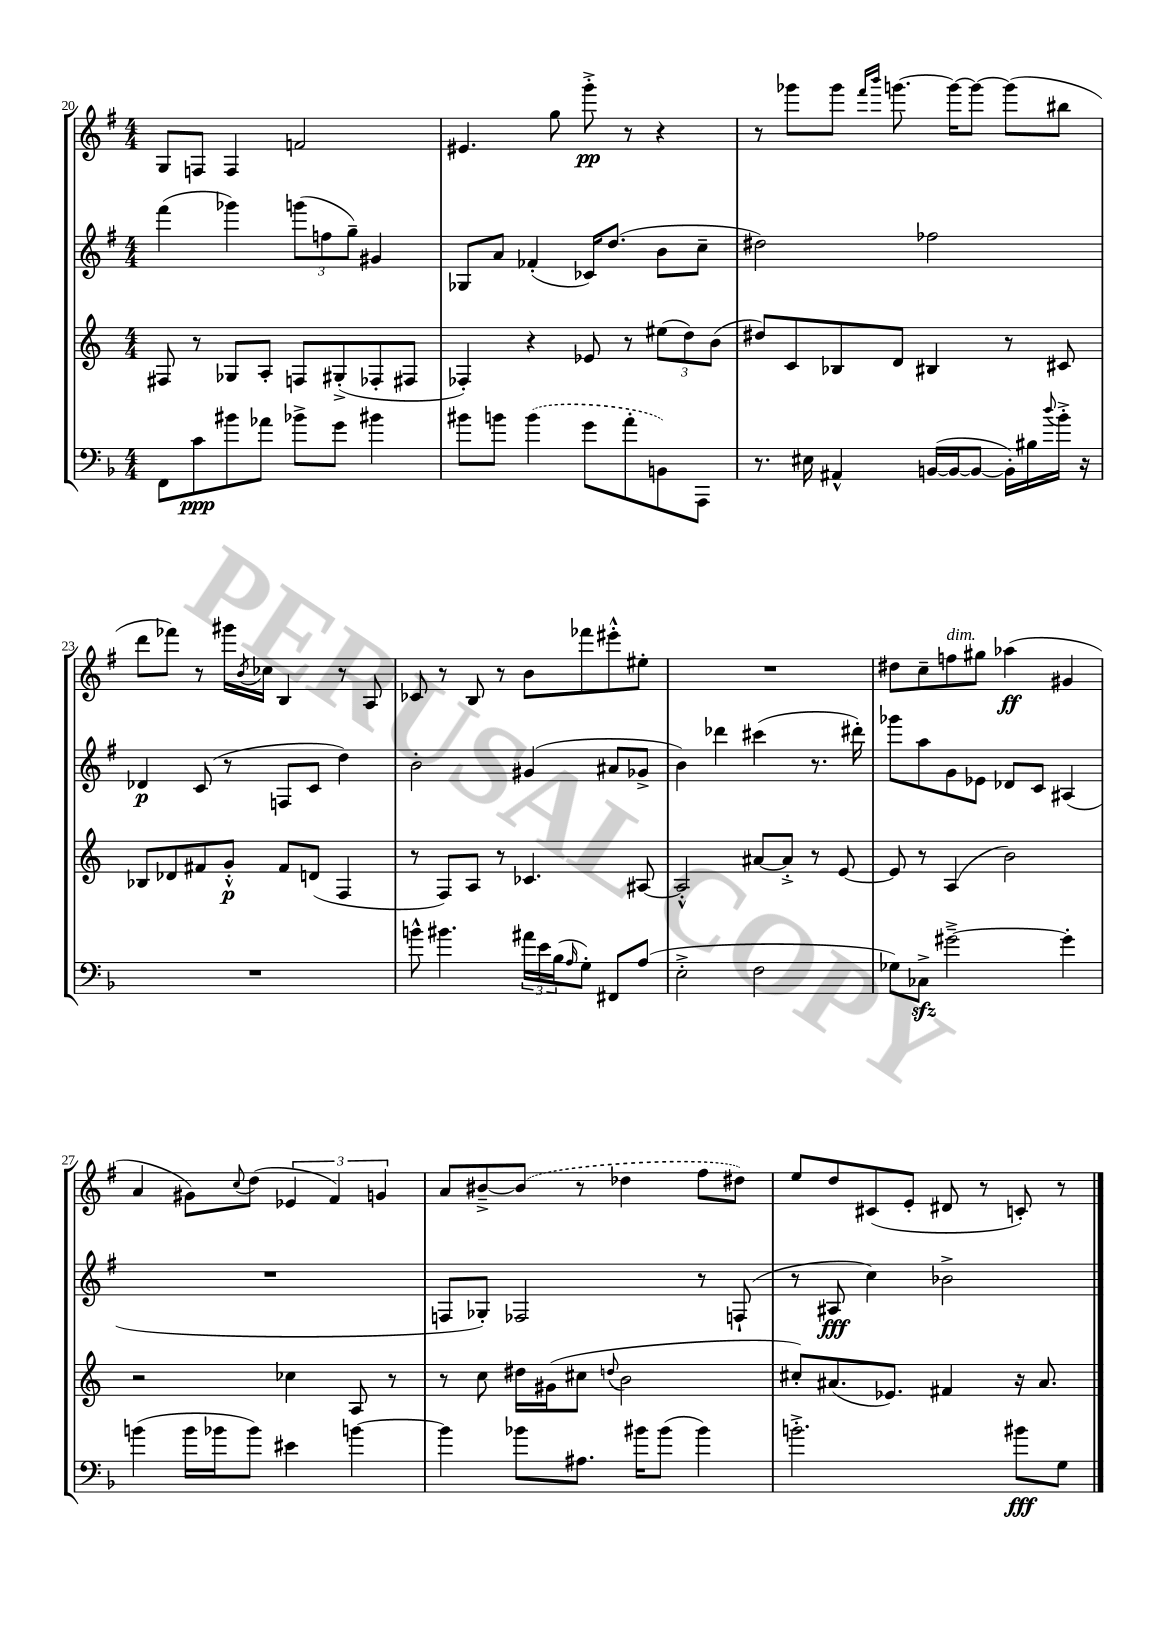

**kern	**kern	**kern	**kern
*staff4	*staff3	*staff2	*staff1
*clefF4	*clefG2	*clefG2	*clefG2
*k[b-]	*k[]	*k[f#]	*k[f#]
*M4/4	*M4/4	*M4/4	*M4/4
8FF	8F#	(4fff#	8G
8c	8r	.	8F
8b#	8G-	4ggg-)	4F
8a-	8A'	.	.
8b-^	8F	(12ggg	2f
.	.	12ff	.
8g	(8G#'^	.	.
.	.	12gg~)	.
4b#	8F-'	4g#	.
.	8F#	.	.
=	=	=	=
8b#	4F-')	8G-	4.e#
8b	.	8a	.
(4b	4r	(4f-'	.
.	.	.	8gg
8g	8e-	16c-)	8ggg'^
.	.	(8.dd	.
8a'	8r	.	8r
8BB)	(12ee#	8b	4r
.	12dd)	.	.
8AAA	.	8cc~	.
.	(12b	.	.
=	=	=	=
8.r	8dd#)	2dd#)	8r
.	8c	.	8ggg-
16E#	.	.	.
4AA#^^	8B-	.	8ggg-
.	.	.	16qqfff#
.	.	.	16qqbbb
.	8d	.	[8.ggg
([16BB	4B#	2ff-	.
16BB_	.	.	16ggg_
8BB_	.	.	8ggg_
16BB'])	8r	.	(8ggg]
16B#	.	.	.
8qqdd	.	.	.
16b-'^	8c#	.	8bb#
16r	.	.	.
=	=	=	=
1r	8B-	4d-	8ddd
.	8d-	.	8fff-)
.	8f#	(8c	8r
.	8g'^^	8r	16ggg#
.	.	.	8qb
.	.	.	16cc-
.	8f#	8F	4B
.	(8d	8c	.
.	4F	4dd)	8r
.	.	.	8A
=	=	=	=
8b^^	8r	2b'	8c-
4.b#	8F)	.	8r
.	8A	.	8B
.	8r	.	8r
24a#	4.c-	(4g#	8b
24e	.	.	.
(24B-	.	.	.
16qqA	.	.	.
8G')	.	.	8fff-
8FF#	.	8a#	8eee#'^^
(8A	[8A#	8g-^	8ee#'
=	=	=	=
2E'^	2A#'^^]	4b)	1r
.	.	4ddd-	.
2F	[8a#	(4ccc#	.
.	8a#'^]	.	.
.	8r	8.r	.
.	[8e	.	.
.	.	16ddd#')	.
=	=	=	=
8G-)	8e]	8ggg-	8dd#
8C-^	8r	8aa	8cc~
[2g#~^	(4A	8g	8ff
.	.	8e-	8gg#
.	2b)	8d-	(4aa-
.	.	8c	.
4g#']	.	(4A#	4g#
=	=	=	=
(4b	2r	1r	4a
16b	.	.	8g#)
16b-	.	.	.
.	.	.	8qqcc
8b-)	.	.	(8dd
4e#	4cc-	.	6e-
.	.	.	6f#)
[4b	8A	.	.
.	.	.	6g
.	8r	.	.
=	=	=	=
4b]	8r	8F	8a
.	8cc	8G-')	[8b#~^
8b-	16dd#	2F-	(8b#]
.	(16g#	.	.
8.A#	8cc#	.	8r
.	8qqdd	.	.
.	2b	.	4dd-
16b#	.	.	.
(8b#	.	.	.
4b#)	.	8r	8ff#
.	.	(8F`	8dd#)
=	=	=	=
2.b'^	8cc#')	8r	8ee
.	(8.a#	8A#	8dd
.	.	4cc)	(8c#
.	8.e-)	.	.
.	.	.	8e'
.	4f#	2b-^	8d#
.	.	.	8r
8b#	16r	.	8c')
.	8.a#	.	.
8G	.	.	8r
==	==	==	==
*-	*-	*-	*-
